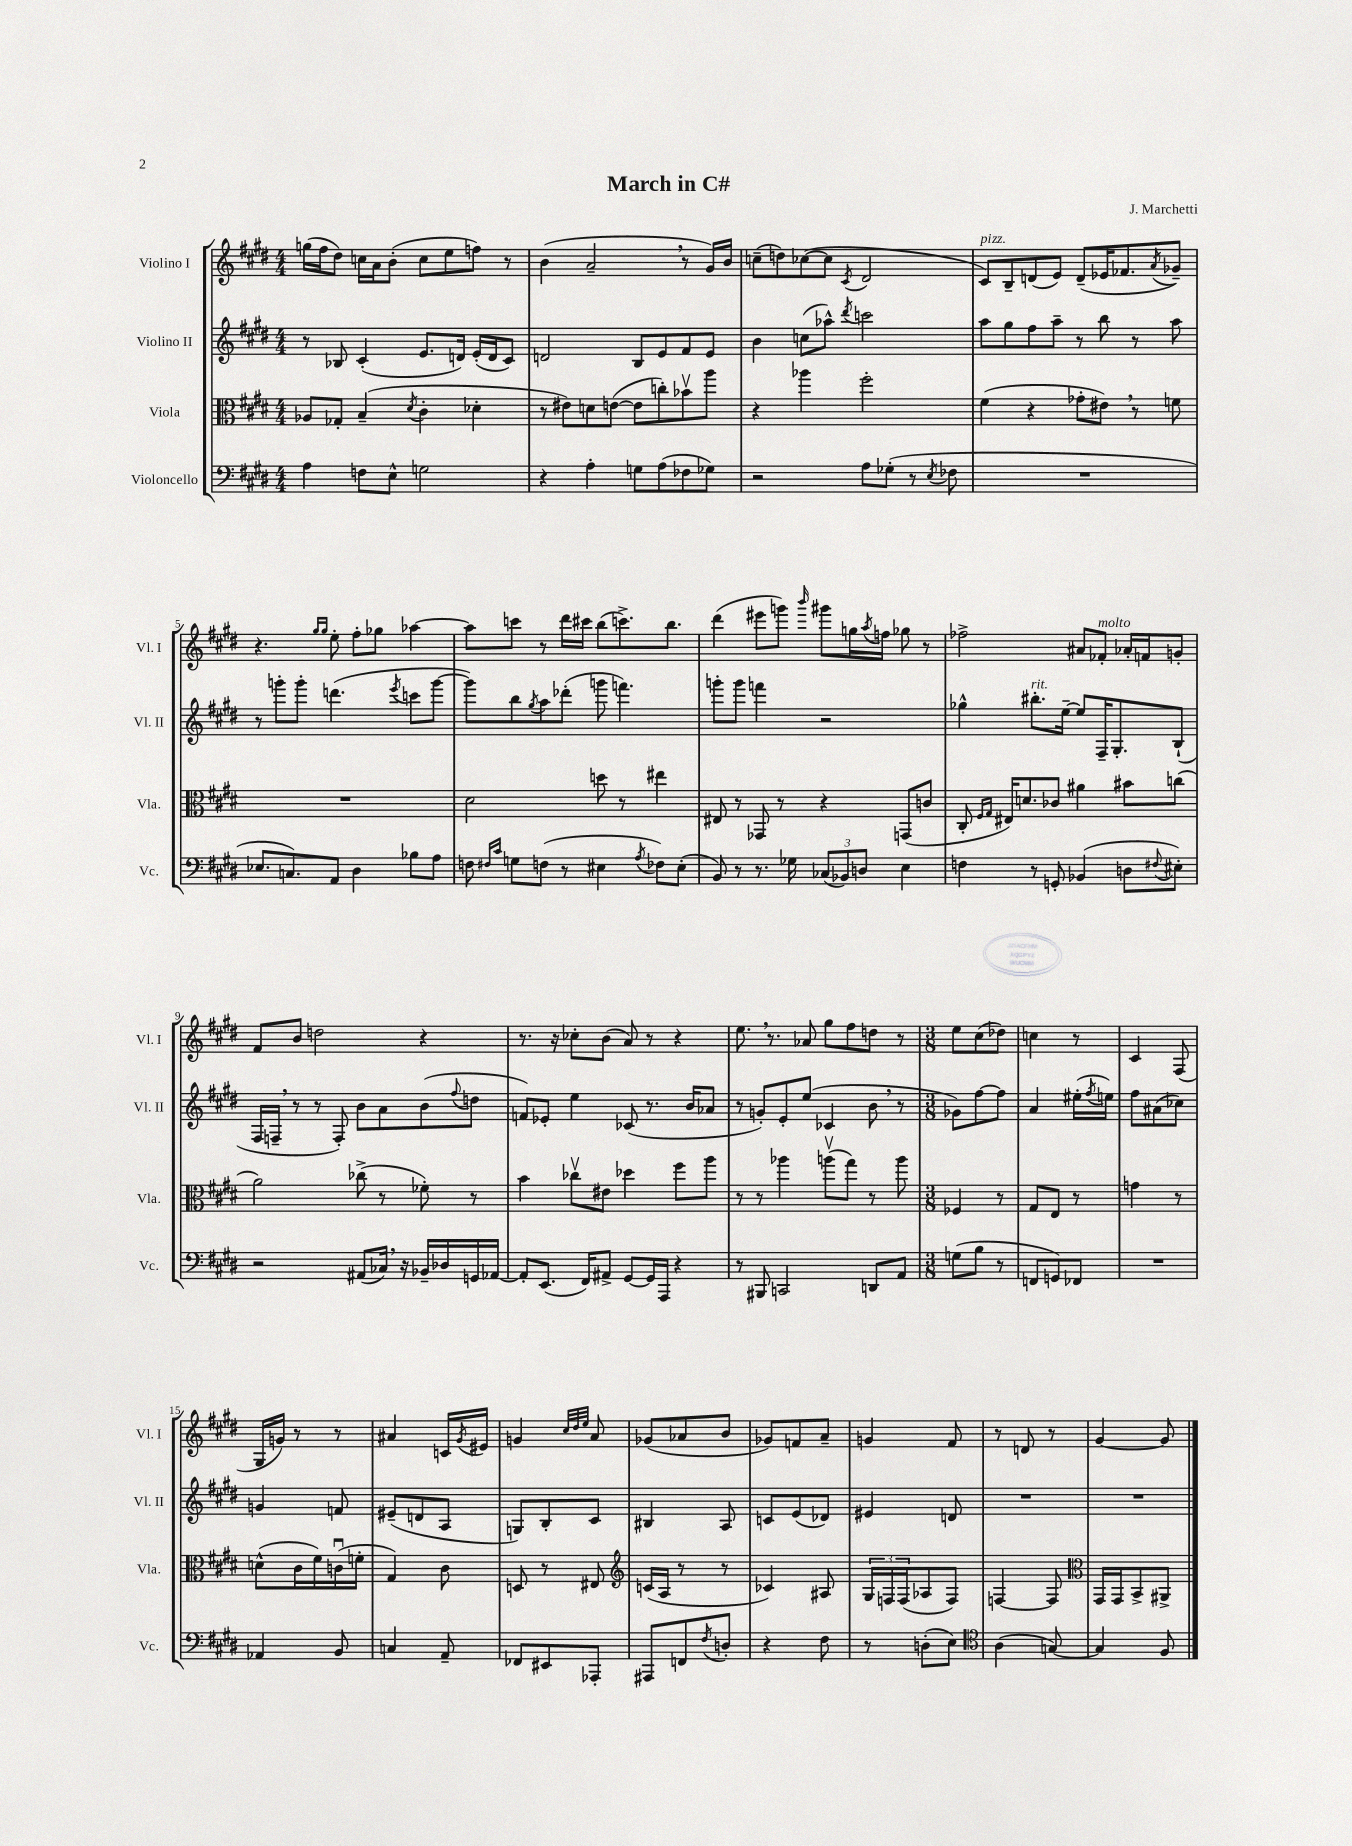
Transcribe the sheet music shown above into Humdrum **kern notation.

**kern	**kern	**kern	**kern
*part4	*part3	*part2	*part1
*staff4	*staff3	*staff2	*staff1
*I"Violoncello	*I"Viola	*I"Violino II	*I"Violino I
*I'Vc.	*I'Vla.	*I'Vl. II	*I'Vl. I
*clefF4	*clefC3	*clefG2	*clefG2
*k[f#c#g#d#]	*k[f#c#g#d#]	*k[f#c#g#d#]	*k[f#c#g#d#]
*M4/4	*M4/4	*M4/4	*M4/4
=1	=1	=1	=1
4A\	8A-X/L	8r	(16ggn\LL
.	.	.	16ff#\J
.	8G-X'/J	8B-X/	8dd#\J)
8Fn\L	(4B~/	(4c#'/	16ccn\LL
.	.	.	16a\J
8E^^\J	.	.	(8b'\J
.	8qd#/	.	.
2Gn\	4c#'\	8.e/L	8cc\L
.	.	.	8ee\
.	.	16dn/Jk)	.
.	4d-X'\	(16e'/LL	8ffn\J)
.	.	16d/J	.
.	.	8c#/J)	8r
=2	=2	=2	=2
4r	8r	2dn/	(4b\
.	8e#X\L)	.	.
4A'\	8dn\	.	2a~,/
.	([8en\J	.	.
8Gn\L	8e\L]	8B/L	.
(8A\	8ccn'\)	8e/	.
8F-X\	8b-Xv\	8f#/	8r
8G-X\J)	8aa\J	8e/J	16g#/LL)
.	.	.	16b/JJ
=3	=3	=3	=3
2r	4r	4b\	(8ccn~\L
.	.	.	8ddn\)
.	4aa-X\	(8ccn\L	([8cc-X\
.	.	8aa-X^^\J)	8cc-\J]
.	.	8qddd#/	8qc#/
8A\L	2ff#'\	2cccn\	2d#/
(8G-X'\J	.	.	.
8r	.	.	.
8qE/	.	.	.
8F-X\	.	.	.
=4	=4	=4	=4
!	!	!	!LO:TX:a:i:t=pizz.
1r	(4f#\	8aa\L	8c#/L)
.	.	8gg#\	8B~/
.	4r	8ff#\	(8dn/
.	.	8aa~\J	8e/J)
.	8g-X'\L	8r	(8d~/L
.	8e#X,\J)	8bb\	16e-X/K
.	.	.	8.f-X/
.	8r	8r	.
.	.	.	8qa/
.	8fn\	8aa\	8g-X~/J)
!!LO:LB:g=z
=5	=5	=5	=5
8.E-X/L	1r	8r	4.r
.	.	8gggn'\L	.
8.Cn/)	.	.	.
.	.	8ggg'\J	.
.	.	.	16qqgg#/LL
.	.	.	16qqgg#/JJ
8AA/J	.	(4.dddn\	8ee'\
4D#\	.	.	8ff#'\L
.	.	.	8gg-X\J
.	.	8qeee/	.
8B-X\L	.	8cccn\L	[4aa-X\
8A\J	.	[8ggg\J	.
=6	=6	=6	=6
8Fn\	2d#\	8ggg\L])	8aa-\L]
16qqF#X/LL	.	.	.
16qqc#/JJ	.	.	.
8Gn\L	.	8bb\	8cccn\J
.	.	8qgg#/	.
(8Fn\J	.	8aa\	8r
8r	.	(8ddd-X'\J	16ddd#\LL
.	.	.	16ccc#X\JJ
4E#X\	8ddn\	8gggn\	(8bb\L
.	8r	4.fffn\)	8.cccn^\)
8qA/	.	.	.
8F-X\L)	4ee#X\	.	.
.	.	.	8.bb\J
(8E#'\J	.	.	.
=7	=7	=7	=7
8BB/)	8E#X/	8gggn'\L	(4ddd#\
8r	8r	8ggg\J	.
8.r	8GG-X/	4fffn\	8eee#X\L
.	8r	.	8gggn\J)
16G-X\	.	.	.
.	.	.	16qqbbb/
(12C-X/L	4r	2r	8ggg#X\L
12BB-X/)	.	.	.
.	.	.	16ggn\L
12Dn/J	.	.	.
.	.	.	8qaa/
.	.	.	16ffn\JJ
4E\	(8GGn/L	.	8gg-X\
.	8cn/J	.	8r
=8	=8	=8	=8
4Fn\	8C#'/	4gg-X^^\	2ff-X^\
.	16qqF#/LL	.	.
.	16qqG#/JJ	.	.
.	16E#X/KL)	.	.
.	8.dn/	.	.
!	!	!LO:TX:a:i:t=rit.	!
8r	.	8.bb#X'\L	.
8GGn'/	8c-X/J	.	.
.	.	[16ee~\Jk	.
(4BB-X/	4a#X\	8ee/L]	8a#X/L
!	!	!	!LO:TX:a:i:t=molto
.	.	16F#~/K	8f-X'/J
.	.	8.G#'/	.
8Dn\L	8b#X\L	.	16a-X'/LL
.	.	.	16fn/J
8qqF#X/	.	.	.
8E#X'\J)	(8ccn\J	(8B`/J	8gn'/J
!!LO:LB:g=z
=9	=9	=9	=9
2r	2a\)	16F#/LL	8f#/L
.	.	16Fn~,/JJ	.
.	.	8r	8b/J
.	.	8r	2ddn\
.	.	8F'/)	.
(8AA#X/L	(8cc-X^\	8b\L	.
16C-X,/Jk)	8r	8a\	.
16r	.	.	.
16BB-X~/LL	8f-X'\)	(8b\	4r
16D-X/	.	.	.
.	.	8qqff#/	.
16GGn/	8r	8ddn\J	.
[16AA-X/JJ	.	.	.
=10	=10	=10	=10
8AA-'/L]	4b\	8fn/L)	8.r
(8.EE/J	.	8e-X'/J	.
.	.	.	16r
.	8cc-Xv\L	4ee\	8cc-X'\L
16FF#/KL)	.	.	.
8AA#X^/J	8e#X\J	.	(8b\J
[8GG#/L	4dd-X\	(8c-X/	8a/)
16GG#/L]	.	8.r	8r
16AAA/JJ	.	.	.
4r	8ff#\L	.	4r
.	.	16b/KL	.
.	8aa\J	8a-X/J	.
=11	=11	=11	=11
8r	8r	8r	8.ee,\
8BBB#X/	8r	8gn'/L)	.
.	.	.	8.r
2CCn/	4aa-X\	8e'/	.
.	.	(8ee/J	8a-X/
.	(8aanv\L	4c-X/	8gg#\L
.	8gg#\J)	.	8ff#\
8DDn/L	8r	8b,\	8ddn\J
8AA/J	8aa\	8r	8r
=12	=12	=12	=12
*M3/8	*M3/8	*M3/8	*M3/8
(8Gn\L	4F-X/	8g-X\L)	8ee\L
8B\J	.	[8ff#\	(8cc#\
8r	8r	8ff#\J]	8dd-X\J)
=13	=13	=13	=13
8FFn/L	8G#/L	4a/	4ccn\
8GGn/)	8E/J	.	.
8FF-X/J	8r	(16ee#X'\LL	8r
.	.	8qff#/	.
.	.	16een\JJ)	.
=14	=14	=14	=14
4.r	4gn\	8ff#\L	4c#/
.	.	(8a#X\	.
.	8r	8cc-X\J)	(8F#/
!!LO:LB:g=z
=15	=15	=15	=15
4AA-X/	(8dn^^\L	4gn/	16G#/LL
.	.	.	16gn/JJ)
.	16c#\L	.	8r
.	16f#\)	.	.
8BB/	(16cnu\	8fn/	8r
.	16fn'\JJ	.	.
=16	=16	=16	=16
4Cn/	4G#/)	(8e#X~/L	4a#X/
.	.	8dn/	.
8AA~/	8c#\	8A/J	16cn/LL
.	.	.	8qg#/
.	.	.	16e#X/JJ
=17	=17	=17	=17
8FF-X/L	8Dn/	8Gn/L)	4gn/
8EE#X/	8r	8B'/	.
.	.	.	32qqcc#/LLL
.	.	.	32qqdd#/
.	.	.	32qqee/JJJ
8AAA-X'/J	8E#X/	8c#/J	8a/
=18	=18	=18	=18
*	*clefG2	*	*
8AAA#X/L	(16cn/LL	4B#X/	(8g-X/L
.	16A/JJ	.	.
8FFn/	8r	.	8a-X/
8qF#/	.	.	.
8Dn'/J	8r	8A/	8b/J
=19	=19	=19	=19
4r	4c-X/)	8cn/L	8g-X/L)
.	.	(8e/	8fn/
8F#\	8A#X/	8d-X/J)	8a~/J
=20	=20	=20	=20
8r	24G#/LL	4e#X/	4gn/
.	24Fn/	.	.
.	(24F/J	.	.
(8Dn'\L	8A-X/	.	.
8E\J)	8F/J)	8dn/	8f#/
=21	=21	=21	=21
*clefC4	*	*	*
(4A\	[4Fn/	4.r	8r
.	.	.	8dn/
[8Gn/)	8F/]	.	8r
=22	=22	=22	=22
*	*clefC3	*	*
4G/]	16GG#/LL	4.r	[4g#/
.	16GG#/J	.	.
.	8BB^/	.	.
8F#/	8AA#X^/J	.	8g#/]
==	==	==	==
*-	*-	*-	*-
